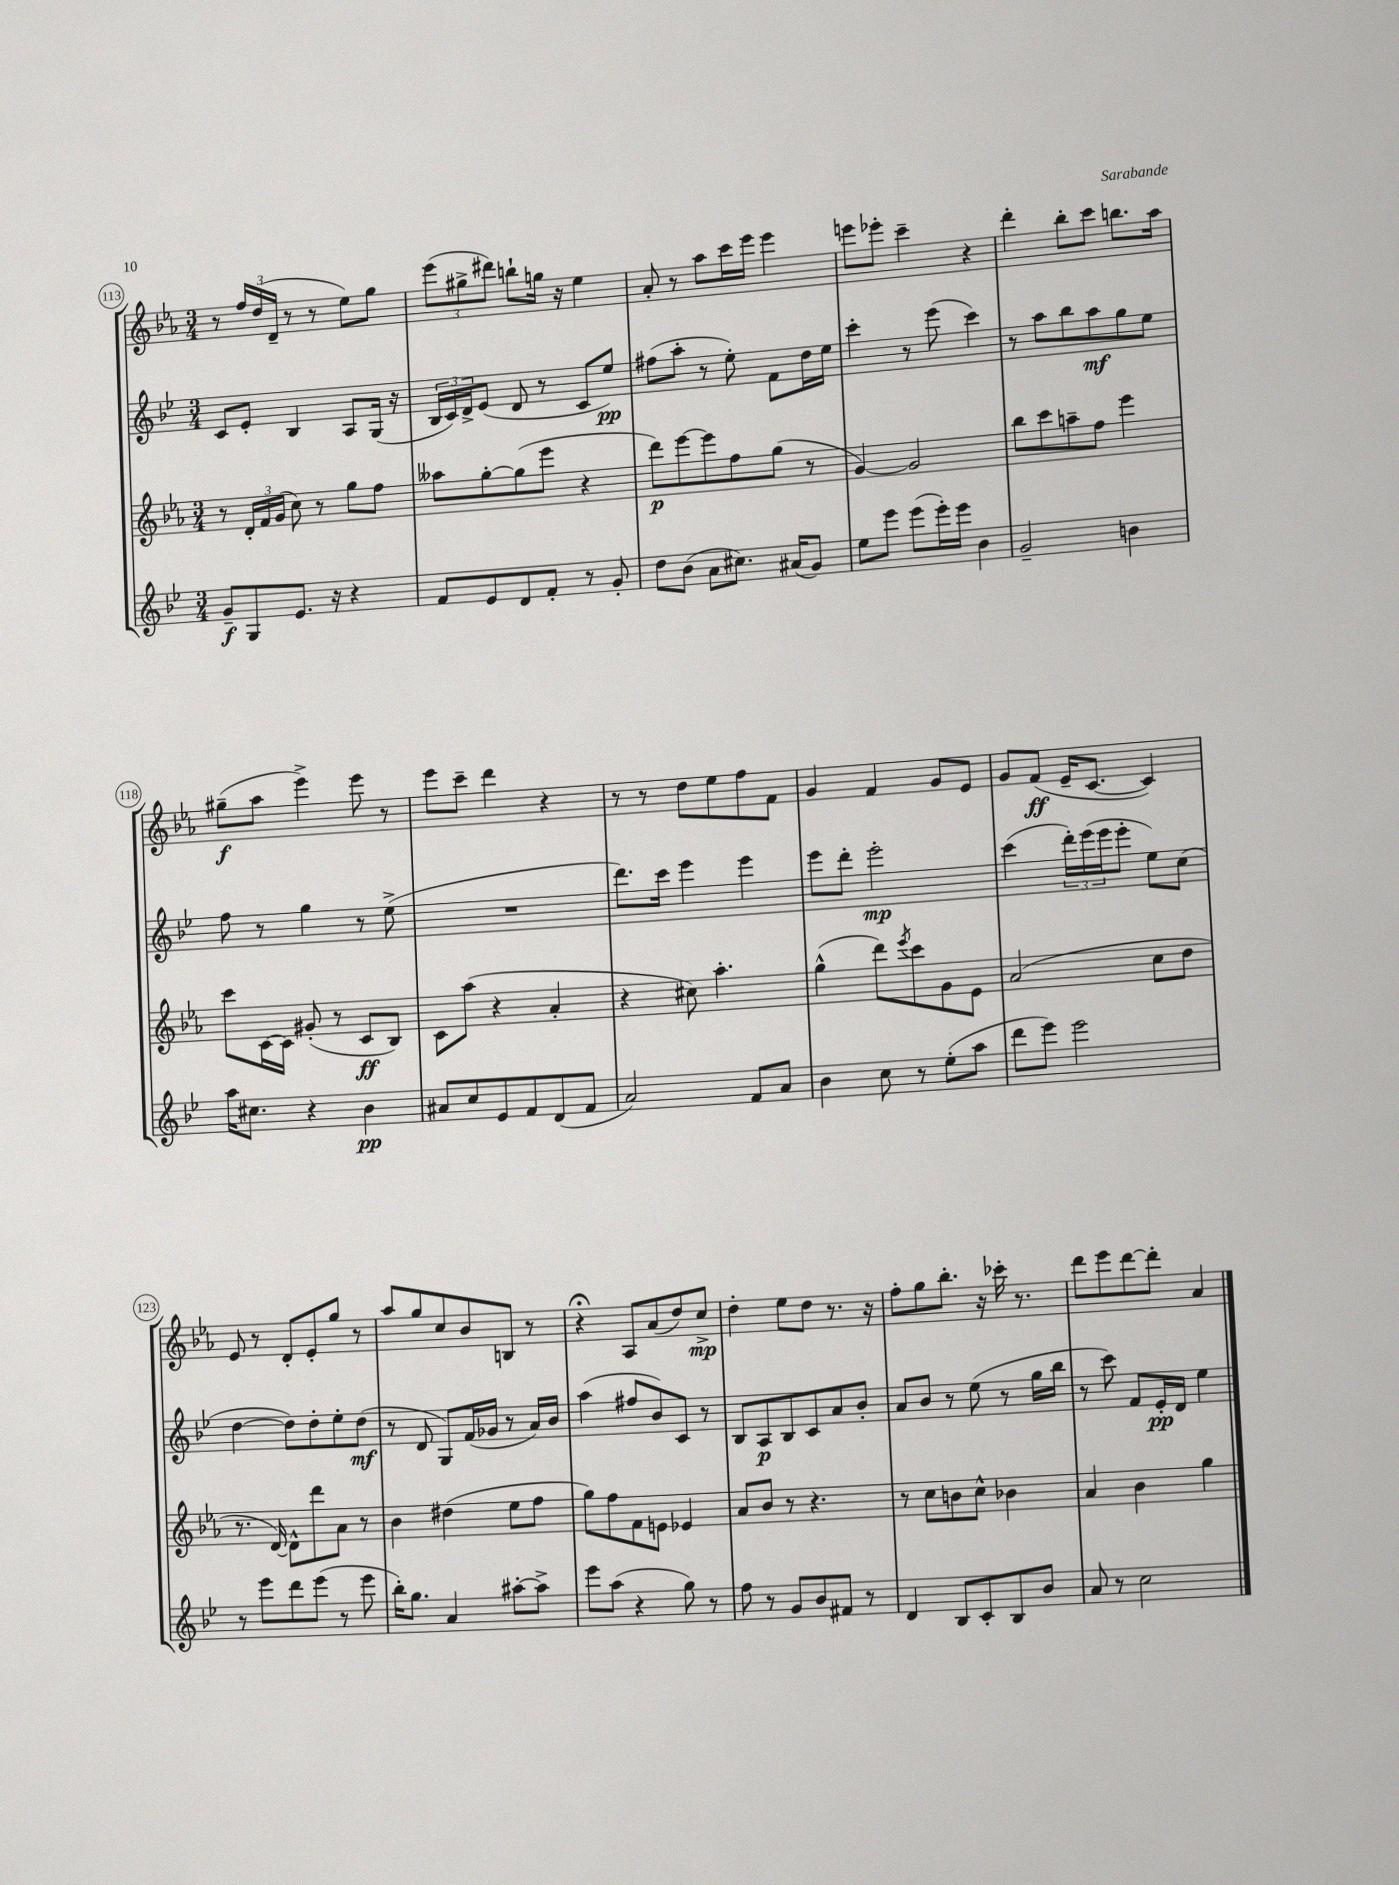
<<
\new StaffGroup <<
\new Staff = "s0" {
    \clef treble \key ees \major \numericTimeSignature \time 3/4
    r8 \tuplet 3/2 { f''16 d''16( d'16-- } r8 r8 ees''8) g''8 |
    \tuplet 3/2 { ees'''8( gis''8-> dis'''8) } b''8-! g''16 r16 ees''4 |
    aes'8-. r8 aes''8 c'''16 ees'''16 ees'''4 |
    e'''8 ees'''8-. c'''4-- r4 |
    d'''4-. bes''8-. c'''8 b''8. aes''16 |
    gis''8--\f( aes''8 ees'''4->) ees'''8 r8 |
    ees'''8 c'''8-- d'''4 r4 |
    r8 r8 d''8 ees''8 f''8 f'8 |
    g'4 f'4 g'8 ees'8 |
    g'8 f'8\ff( ees'16-- c'8.~ c'4) |
    ees'8 r8 d'8-. ees'8-. g''8 r8 |
    aes''8 g''8 c''8 bes'8 b8 r8 |
    r4\fermata aes8 aes'8( d''8) c''8->\mp |
    d''4-. ees''8 d''8 r8. r16 |
    f''8-. g''8 bes''8.-. r16 ces'''16-. r8. |
    d'''8 ees'''8 d'''8~ d'''8-. aes'4 \bar "|." |
}
\new Staff = "s1" {
    \clef treble \key bes \major \numericTimeSignature \time 3/4
    c'8 ees'8-. bes4 a8 g16( r16 |
    \tuplet 3/2 { bes16 c'16) d'16-> } ees'8( d'8 r8 c'8 ees''8\pp) |
    fis''8( a''8-. r8 ees''8-.) f'8 d''16 ees''16 |
    c'''4-. r8 ees'''8( c'''4) |
    r8 a''8 bes''8 a''8\mf g''8 ees''8 |
    f''8 r8 g''4 r8 ees''8->( |
    R2. |
    d'''8.) c'''16 ees'''4 ees'''4 |
    ees'''8 d'''8-. ees'''2-.\mp |
    c'''4( \tuplet 3/2 { d'''16-.) ees'''16( ees'''16 } ees'''8-. ees''8) c''8( |
    d''4~ d''8) d''8-. ees''8-. d''8\mf( |
    r8 d'8 g8) f'16( ges'16 r8 a'16) bes'16 |
    a''4( fis''8 bes'8) c'8 r8 |
    bes8 a8\p bes8 c'8 a'8 bes'8-. |
    a'8 bes'8 r8 ees''8( r8 g''16 bes''16 |
    r8 c'''8) f'8 ees'16-.\pp d'16 ees''4 \bar "|." |
}
\new Staff = "s2" {
    \clef treble \key ees \major \numericTimeSignature \time 3/4
    r8 \tuplet 3/2 { d'16-. f'16 g'16( } c''8) r8 g''8 f''8 |
    aeses''8 g''8~-. g''8( ees'''8 r4 |
    d'''8\p) ees'''8~ ees'''8 f''8 g''8( r8 |
    g'4~) g'2 |
    bes''8 c'''8 a''8-- f''8 ees'''4 |
    c'''8 c'16~ c'16 gis'8-.( r8 c'8\ff bes8) |
    c'8 aes''8( r4 aes'4-. |
    r4 cis''8) aes''4.-. |
    g''4-^( d'''8) \acciaccatura { ees'''8 } c'''8 g'8 ees'8 |
    aes'2( c''8 d''8 |
    r8. d'16~) d'8-^ d'''8 aes'8 r8 |
    bes'4 dis''4( ees''8 f''8 |
    g''8) f''8 f'8 e'8 ees'4 |
    aes'8 bes'8 r8 r4. |
    r8 c''8 b'8 c''8-^ bes'4 |
    aes'4 bes'4 g''4 \bar "|." |
}
\new Staff = "s3" {
    \clef treble \key bes \major \numericTimeSignature \time 3/4
    g'8--\f g8 ees'8. r16 r4 |
    f'8 ees'8 d'8 f'8-. r8 g'8-. |
    d''8 bes'8( a'8 cis''8.) ais'16( g'8) |
    ees''8 ees'''8 ees'''8( ees'''16-.) ees'''16 bes'4 |
    g'2-- b'4 |
    a''16 cis''8. r4 bes'4\pp |
    ais'8 c''8 ees'8 f'8 d'8( f'8 |
    a'2) f'8 a'8 |
    bes'4 c''8 r8 ees''8-.( a''8 |
    d'''8 ees'''8) ees'''2 |
    r8 ees'''8 d'''8 ees'''8( r8 ees'''8 |
    bes''16-.) g''8. a'4 ais''8~-. ais''8-> |
    ees'''8 a''8( r4 g''8) r8 |
    f''8 r8 g'8 bes'8 fis'8 r8 |
    d'4 bes8 c'8-. bes8 bes'8 |
    a'8 r8 c''2 \bar "|." |
}
>>
>>
\layout { \context { \Score currentBarNumber = #113 \override BarNumber.stencil = #(make-stencil-circler 0.1 0.3 ly:text-interface::print) } }
